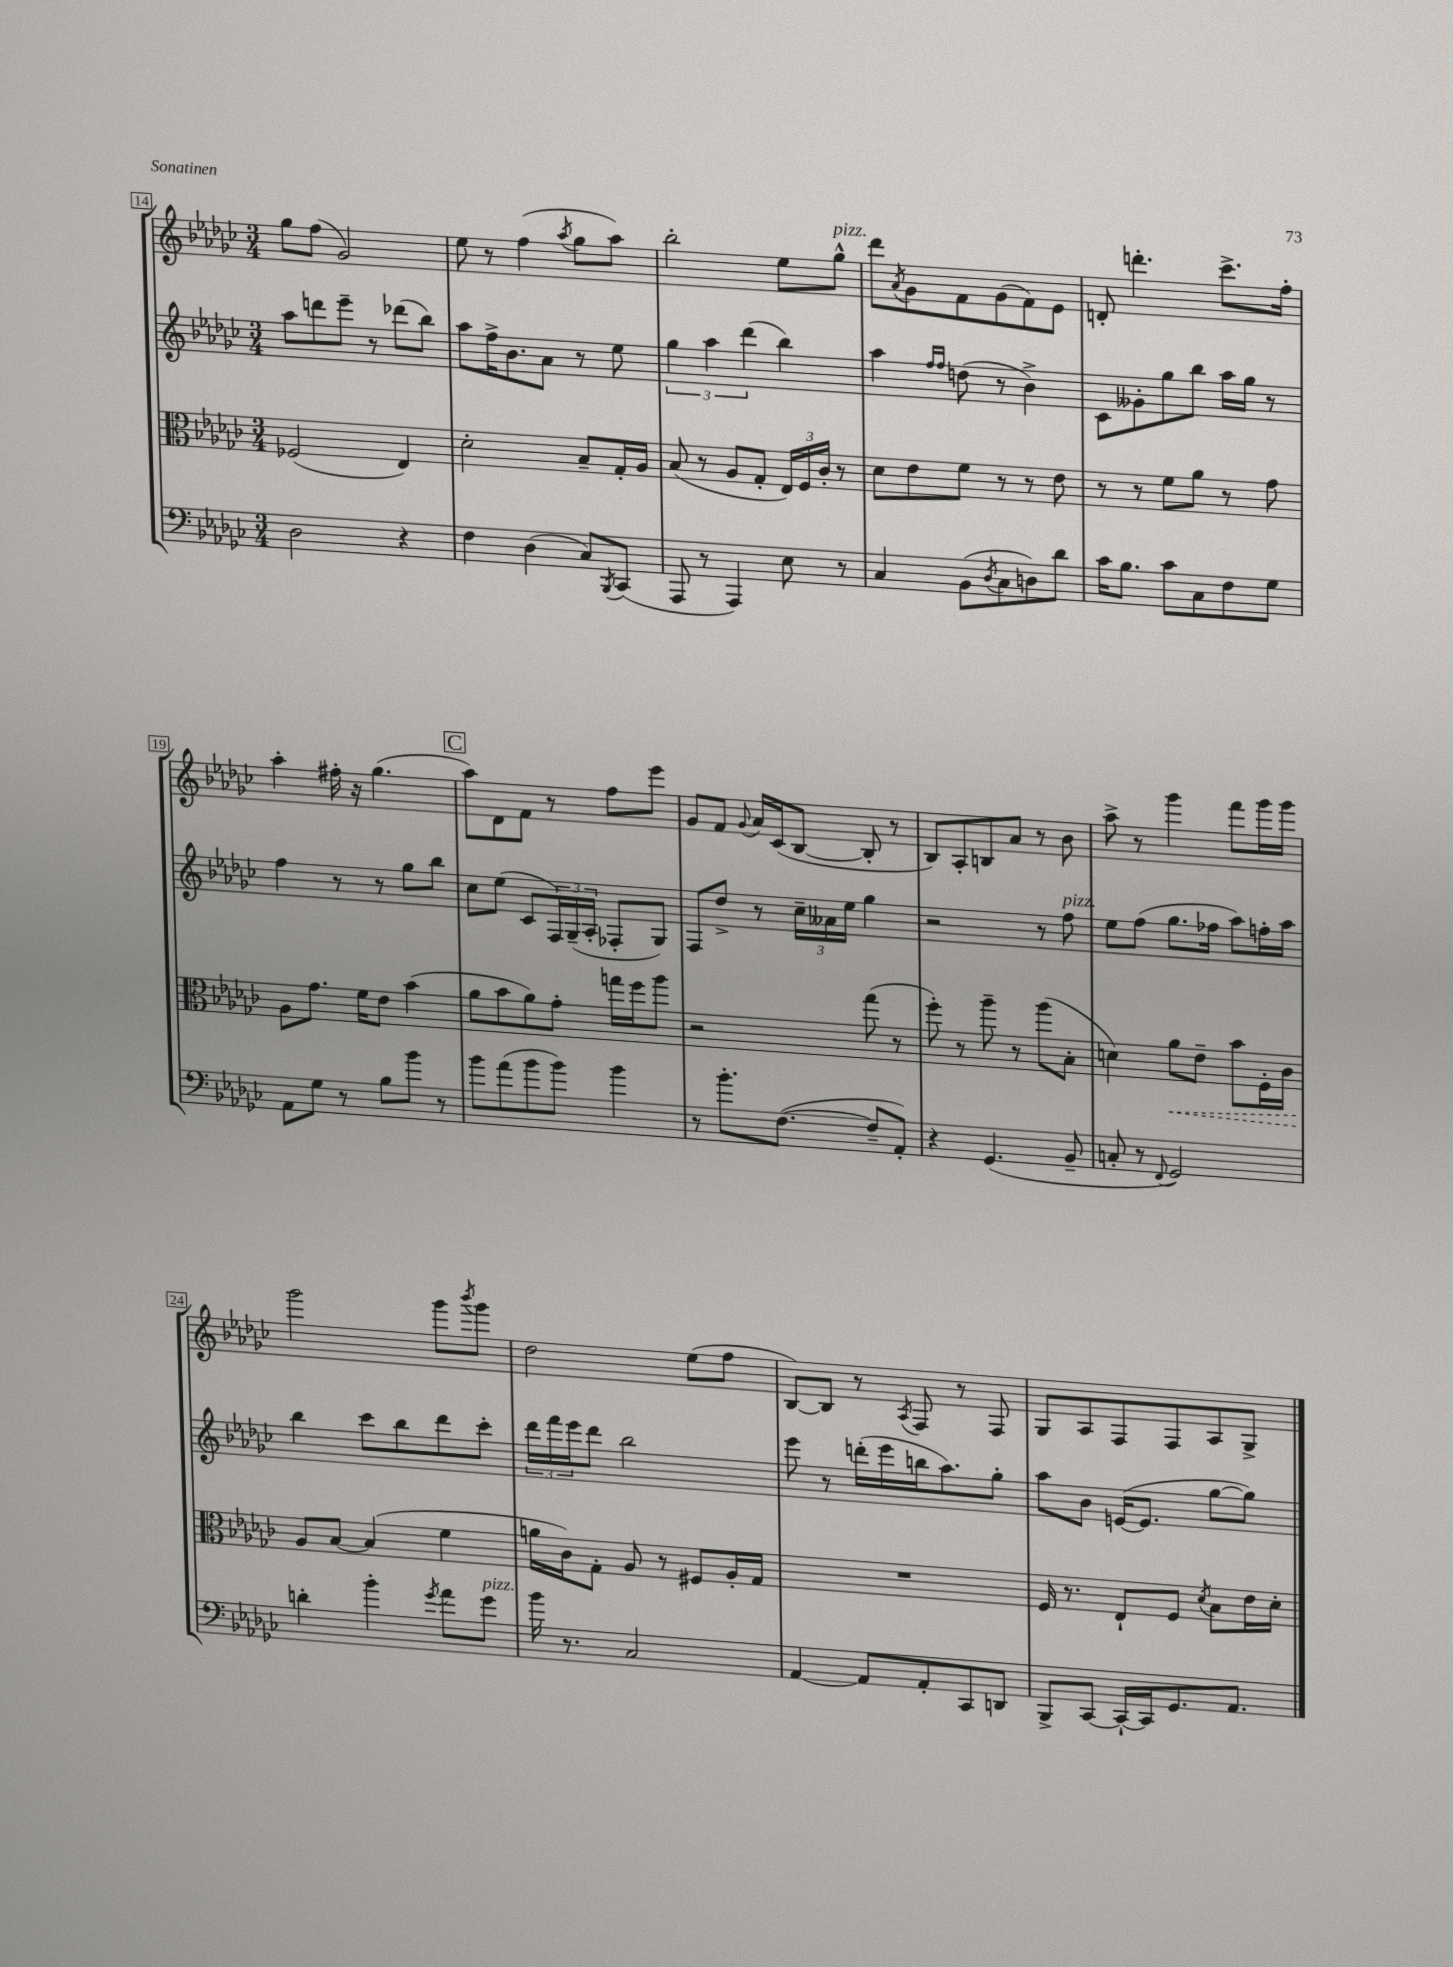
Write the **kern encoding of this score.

**kern	**kern	**dynam	**kern	**kern
*part4	*part3	*part3	*part2	*part1
*staff4	*staff3	*staff3	*staff2	*staff1
*clefF4	*clefC3	*	*clefG2	*clefG2
*k[b-e-a-d-g-c-]	*k[b-e-a-d-g-c-]	*	*k[b-e-a-d-g-c-]	*k[b-e-a-d-g-c-]
*M3/4	*M3/4	*	*M3/4	*M3/4
=14	=14	=14	=14	=14
2D-\	(2F-X/	.	8aa-\L	8gg-\L
.	.	.	8dddn\	(8ff\J
.	.	.	8eee-~\J	2g-/)
.	.	.	8r	.
4r	4E-/)	.	(8ddd-X\L	.
.	.	.	8bb-\J)	.
=15	=15	=15	=15	=15
4F\	2d-'\	.	8aa-\L	8ee-\
.	.	.	16ff^\K	8r
.	.	.	8.b-\	.
(4D-\	.	.	.	(4ff\
.	.	.	8a-\J	.
.	.	.	.	8qaa-/
8C-/L)	8B-~/L	.	8r	8gg-\L
8qBBB-/	.	.	.	.
(8CC-/J	16G-'/L	.	8ee-\	8aa-\J)
.	16A-/JJ	.	.	.
=16	=16	=16	=16	=16
8AAA-/	(8B-/	.	6gg-\	2bb-'\
8r	8r	.	.	.
.	.	.	6aa-\	.
4AAA-/)	8A-/L	.	.	.
.	.	.	(6ddd-\	.
.	8G-'/J	.	.	.
8E-\	24E-/LL)	.	4bb-\)	8ee-\L
.	24F/	.	.	.
.	24c-'/JJ	.	.	.
!	!	!	!	!LO:TX:a:i:t=pizz.
8r	8r	.	.	8gg-^^\J
=17	=17	=17	=17	=17
4C-/	8d-\L	.	4aa-\	8ddd-\L
.	.	.	.	8qa-/
.	8e-\	.	.	8g-\
.	.	.	16qqff/LL	.
.	.	.	16qqff/JJ	.
(8BB-\L	8f\J	.	(8ddn\	8f\
8qD-/	.	.	.	.
8C-\	8r	.	8r	(8g-\
8Dn\)	8r	.	4b-^\)	8f\)
8d-\J	8e-\	.	.	8e-\J
=18	=18	=18	=18	=18
16c-\KL	8r	.	8c-\L	8dn'/
8.B-\J	.	.	.	.
.	8r	.	8g--X'\	4.dddn'\
8c-\L	8f\L	.	8gg-\	.
8C-\	8a-\J	.	8bb-\J	.
8F\	8r	.	16aa-\LL	8.ccc-^\L
.	.	.	16gg-\JJ	.
8G-\J	8g-\	.	8r	.
.	.	.	.	16ff'\Jk
!!LO:LB:g=z
=19	=19	=19	=19	=19
8AA-\L	8A-\L	.	4ff\	4aa-'\
8G-\J	8.g-\J	.	.	.
8r	.	.	8r	16ff#X'\
.	16f\KL	.	.	16r
8B-\L	8e-\J	.	8r	(4.gg-\
8b-\J	(4b-\	.	8gg-\L	.
8r	.	.	8bb-\J	.
!!LO:REH:place=s1:t=C
=20	=20	=20	=20	=20
8b-\L	8a-\L	.	8cc-\L	8aa-\L)
(8a-\	8b-\	.	(8ee-\J	8d-\
8b-\	8a-\)	.	8c-/L	8f\J
8b-\J)	8g-'\J	.	24F/L)	8r
.	.	.	(24G-~/	.
.	.	.	24A-'/JJ	.
4b-\	16ggn\LL	.	8F-X'/L	8ff\L
.	16ff\J	.	.	.
.	8aa-\J	.	8G-/J)	8eee-\J
=21	=21	=21	=21	=21
8r	2r	.	8F/L	8g-/L
8.b-'\L	.	.	8dd-^/J	8f/J
.	.	.	.	8qqg-/
.	.	.	8r	16a-/LL
([8.F\J	.	.	.	(16c-/J
.	.	.	24cc-~\LL	[8B-/J
.	.	.	24a--X\	.
.	.	.	24ee-\JJ	.
8F~/L]	(8gg-\	.	4gg-\	8B-'/]
8AA-'/J)	8r	.	.	8r
=22	=22	=22	=22	=22
4r	8ff'\)	.	2r	8B-/L)
.	8r	.	.	8A-'/
(4.GG-/	8aa-~\	.	.	8Bn/
.	8r	.	.	8a-/J
.	(8aa-\L	.	8r	8r
!	!	!	!LO:TX:a:i:t=pizz.	!
8BB-~/	8B-'\J	.	8ff\	8b-\
=23	=23	=23	=23	=23
8Cn'/	4dn\)	.	8ee-\L	8aa-^\
8r	.	.	(8ff\J	8r
8qqFF/	.	.	.	.
!	!	!LO:HP:b	!	!
2GG-/)	8a-\L	<	8.gg-\L	4ggg-\
.	8e-~\J	.	.	.
.	.	.	16ff-X\Jk	.
.	8b-\L	.	8aa-\L)	8fff\L
.	16F'\L	.	16ffn'\L	16ggg-\L
.	16c-\JJ	.	16aa-\JJ	16ggg-\JJ
!!LO:LB:g=z
=24	=24	=24	=24	=24
4dn'\	8A-/L	.	4bb-\	2ggg-\
.	[8B-/J	[	.	.
4b-'\	(4B-/]	.	8ccc-\L	.
.	.	.	8bb-\	.
8qg-/	.	.	.	.
8a-\L	4f\	.	8ddd-\	8ggg-\L
.	.	.	.	8qbbb-/
!LO:TX:a:i:t=pizz.	!	!	!	!
8g-\J	.	.	8ccc-'\J	8ggg-\J
=25	=25	=25	=25	=25
16b-\	16an\LL	.	24ddd-\LL	2dd-\
.	.	.	24fff\	.
8.r	16c-\J)	.	.	.
.	.	.	24eee-\J	.
.	8G-'\J	.	8ddd-\J	.
2C-/	8A-/	.	2bb-\	.
.	8r	.	.	.
.	8F#X/L	.	.	(8ee-\L
.	16A-'/L	.	.	8ff\J
.	16G-/JJ	.	.	.
=26	=26	=26	=26	=26
[4AA-/	2.r	.	8eee-\	[8B-/L)
.	.	.	8r	8B-/J]
8AA-/L]	.	.	(16dddn'\LL	8r
.	.	.	16eee-\	.
.	.	.	.	8qA-/
8AA-'/	.	.	16bbn\J	8F/
.	.	.	8.aa-\)	.
8CC-/	.	.	.	8r
8DDn/J	.	.	8gg-'\J	8F/
=27	=27	=27	=27	=27
8BBB-^/L	16F/	.	8aa-\L	8G-/L
.	8.r	.	.	.
[8CC-/J	.	.	8b-\J	8A-/
16CC-`/LL_	8E-`/L	.	([16en/KL	8F/
16CC-/J]	.	.	8.e/J]	.
8.GG-/	8F/J	.	.	8F/
.	8qd-/	.	.	.
.	8B-\L	.	[8gg-\L	8A-/
8.AA-/J	.	.	.	.
.	16e-\L	.	8gg-\J])	8G-^/J
.	16d-'\JJ	.	.	.
==	==	==	==	==
*-	*-	*-	*-	*-
